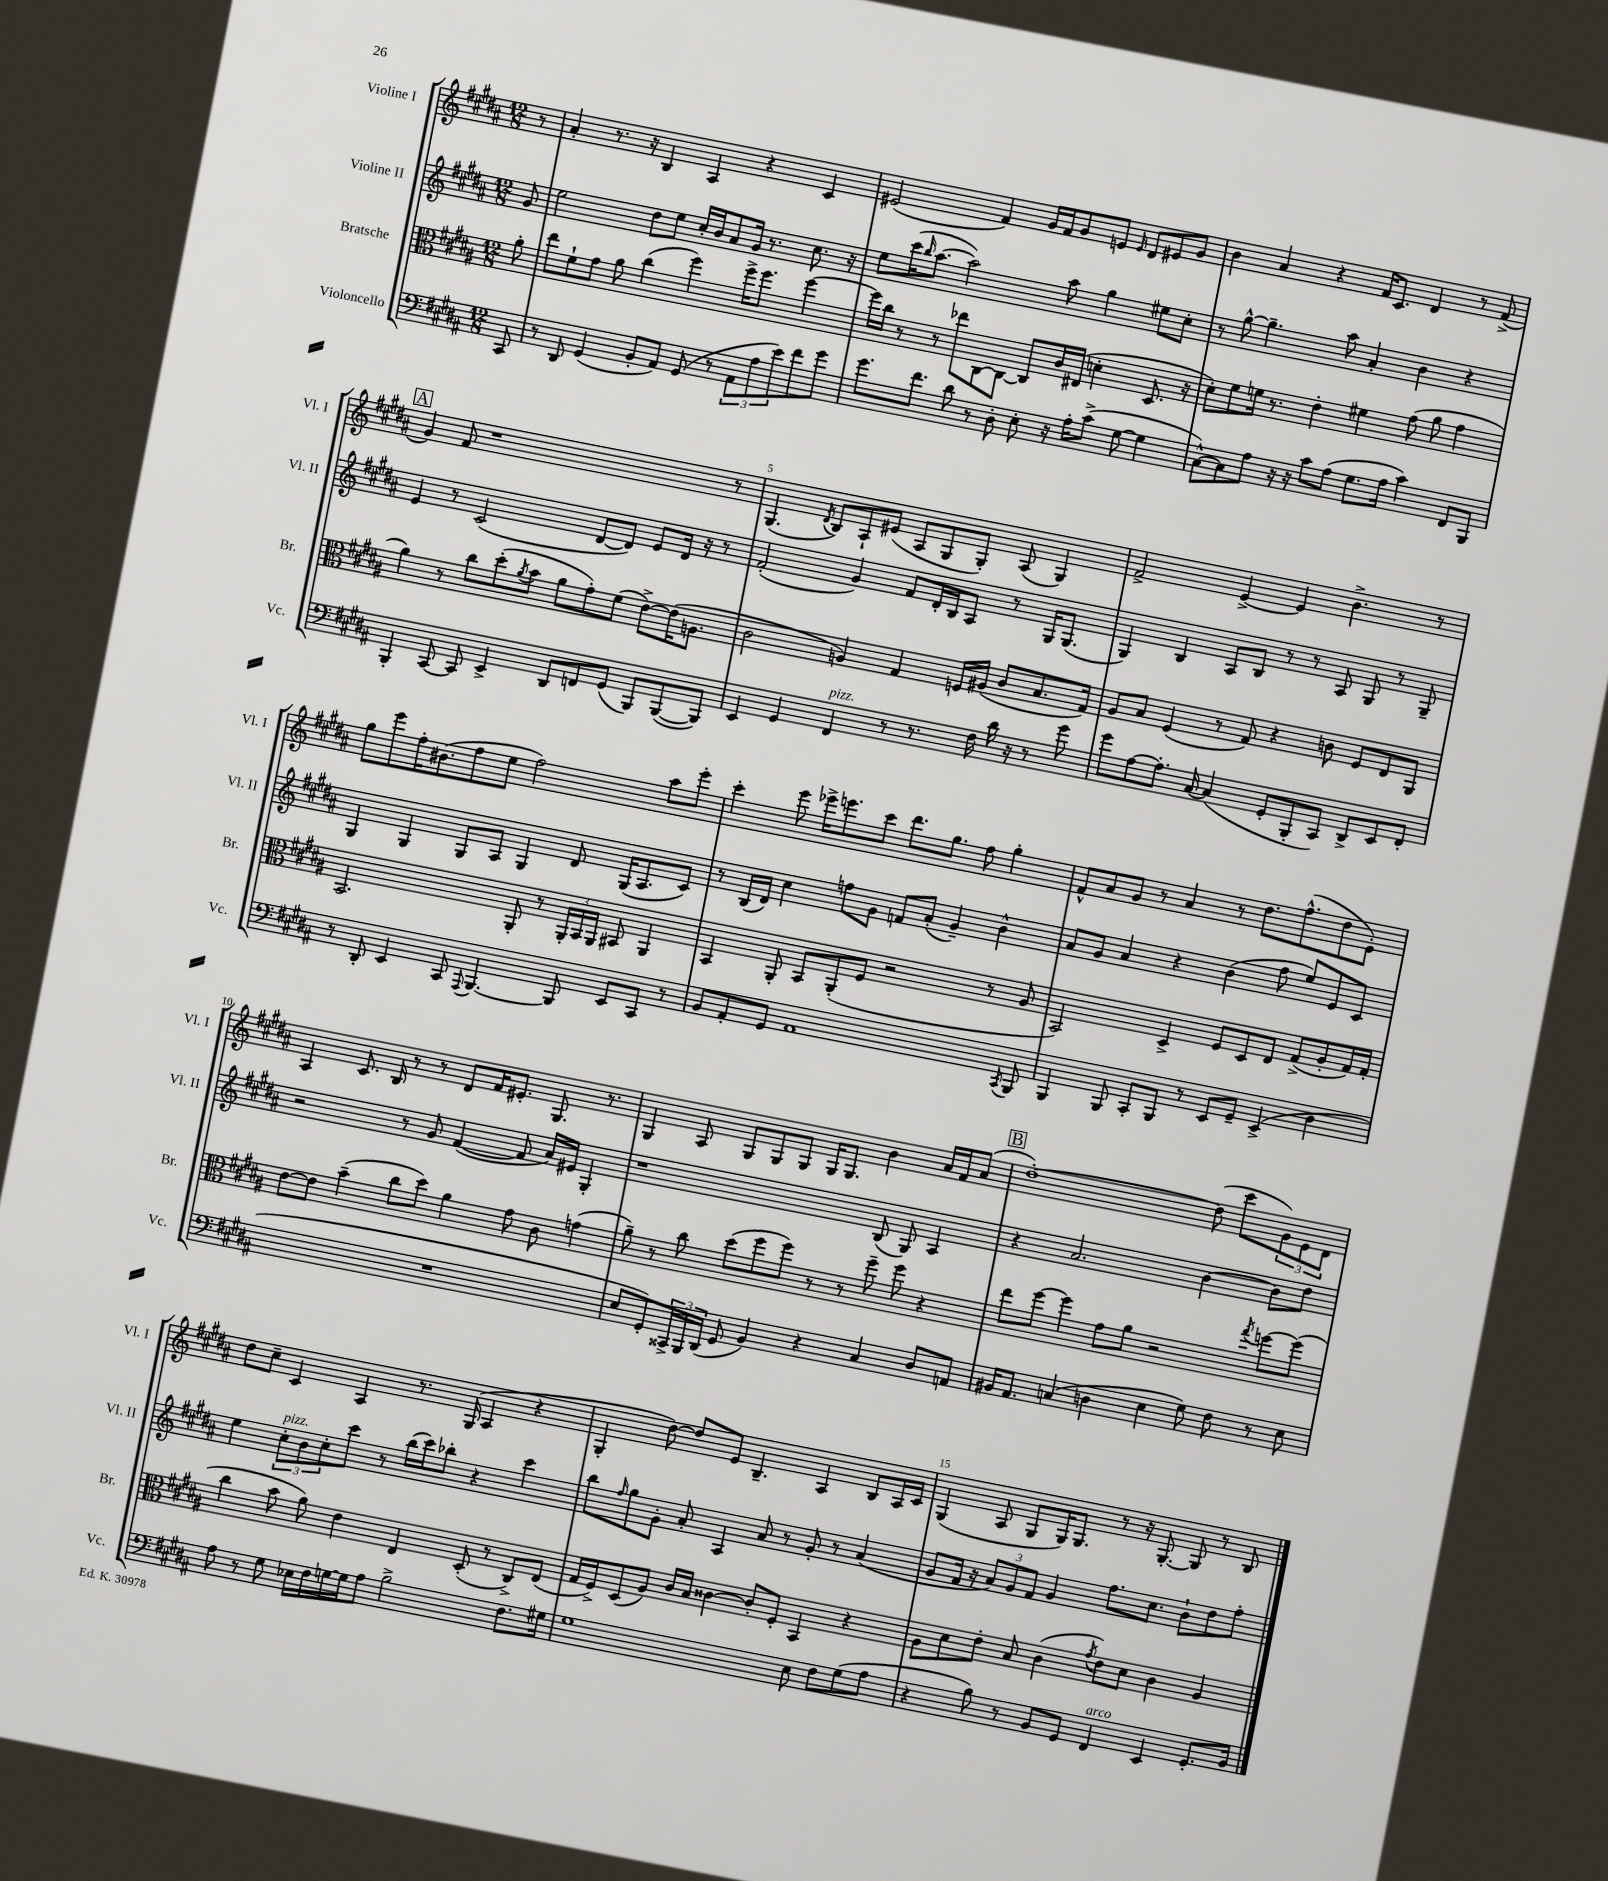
<<
\new StaffGroup <<
\new Staff = "s0" \with { instrumentName = "Violine I" shortInstrumentName = "Vl. I" } {
    \clef treble \key b \major \numericTimeSignature \time 12/8 \partial 8
    r8 |
    ais'4-. r8. r16 b4 ais4 r4 cis'4 |
    eis'2( fis'4) gis'16 fis'16 gis'8 e'8 \grace { e'16 } dis'8 eis'8 gis'8 |
    b'4 ais'4 r4 fis'16 cis'8. dis'4 r8 fis'8->( |
    \mark \markup { \box "A" } gis'4) fis'8 r1 r8 |
    gis4.( \acciaccatura { dis'8 } b8) ais8-! eis'8( ais8 gis8 gis8-.) ais8( gis4) |
    fis'2-> e'4~-> e'4 b'4.-> r8 |
    gis''8 e'''8 fis''16-. bis'8.( fis''8 e''8 fis''2) ais''8 e'''8-. |
    cis'''4-. e'''8 ees'''16-> e'''8. cis'''8 dis'''8. gis''8. fis''8 gis''4-. |
    fis'8-^ ais'8 gis'8 r8 ais'4 r8 dis''8. fis''8.-^( dis''8 e'8-.) |
    ais4 cis'8. b16 r8 r8 dis'8 fis'16 eis'8.-. gis8. r8. |
    gis4 ais8 gis8 gis8 gis8 gis16 gis8. b'4 ais'16 fis'16 ais'8( |
    \mark \markup { \box "B" } dis''1~-.) dis''8( cis'''8 \tuplet 3/2 { gis'8) e'8 dis'8 } |
    dis''8 cis''8-- cis'4 ais4 r8. gis16( ais4 r4 |
    gis4-. dis''8~) dis''8 e'8 b4.-- ais4 b8 ais16 cis'16 |
    gis4( ais8 gis8 gis16) gis8. r8 r16 gis8.~-. gis8 r8 b8 \bar "|." |
}
\new Staff = "s1" \with { instrumentName = "Violine II" shortInstrumentName = "Vl. II" } {
    \clef treble \key b \major \numericTimeSignature \time 12/8 \partial 8
    gis'8 |
    e''2 dis''8 e''8 cis''16-. b'16 ais'8 gis'16 r8. cis''8. r16 |
    e''8 cis'''16( \grace { b''16 } ais''8.~ ais''2) ais''8 gis''4 eis''8 cis''8-. |
    r8 gis''8~-^ gis''4.-- ais''8 ais'4-. b'4 r4 |
    \mark \markup { \box "A" } e'4 r8 cis'2( dis'8~ dis'8) e'8 dis'16 r16 r8 |
    fis'2-.( gis'4) fis'8 dis'16-. b16 ais8 r8 gis16 gis8.( |
    gis4) b4 ais8 b8 r8 r8 ais8 gis8 r8 gis8-- |
    gis4 gis4 gis8 ais8 gis4 dis'8 gis16( ais8. cis'8) |
    r8 b16( dis'16) cis''4 f''8 gis'8 f'8 ais'8-.( gis'4--) b'4-^ |
    ais'8 gis'8 ais'4 r4 b'4( fis''8 e''8) e'8 cis'8 |
    r2 r8 gis'8 fis'4~( fis'8 ais'16) eis'16 gis4-. |
    r1 b8( gis8) ais4 |
    \mark \markup { \box "B" } r4 ais'2. b'4~ b'8 dis''8 |
    e''4 \tuplet 3/2 { cis''8-.^\markup { \italic "pizz." } b'8 cis''8-. } cis'''8 r8 b''16( cis'''16) bes''8-. r4 cis'''4 |
    b''8 \grace { fis''16 } gis''8 gis'8-. ais'8-. ais4 ais'8 r8 gis'8-. r8 ais'4( |
    gis'8 fis'16 r16 \tuplet 3/2 { ais'8) gis'8 fis'8 } gis'4 fis''8. cis''8. b'8-! dis''8 fis''8-. \bar "|." |
}
\new Staff = "s2" \with { instrumentName = "Bratsche" shortInstrumentName = "Br." } {
    \clef alto \key b \major \numericTimeSignature \time 12/8 \partial 8
    ais'8-. |
    e''8 fis'8-! gis'8 ais'8 cis''4( fis''4) fis''16-> fis''8. fis''4~ |
    fis''16 cis''16 r8 r8 ees''8 cis8~ cis8~ cis8 cis'16 eis16( d'4-. dis8. r16 |
    dis'8-.) fis'8 f'16 r8. e'4-. fis'4 gis'8( ais'8 gis'4 |
    \mark \markup { \box "A" } ais'4) r8 cis''8 dis''8-.( \acciaccatura { ais'8 } b'8 ais'8 gis'8-.) fis'8( e'8~->) e'16( a8. |
    cis'2 a4) gis4 f16 ais16( cis'8 b8. gis16) |
    ais8 b8 fis4( r8 gis8) r4 c'8 fis8 e8 ais,8 |
    b,2. ais,8-. r8 \tuplet 3/2 { ais,16-. b,16 ais,16 } bis,8 ais,4 |
    b,4 ais,8-. b,8 ais,8-.( fis8 r2 r8 ais8 |
    b,2) dis4-> fis8 dis8 e8 gis8->( ais8-. gis16) gis16-. |
    e'8~ e'8 b'4--( cis''8 dis''8) ais'4 gis'8 cis'8 g'4( |
    ais'8--) r8 cis''8 dis''8( fis''8 fis''8) r8 r8 fis''8-- fis''8 r4 |
    \mark \markup { \box "B" } e''8 fis''8~ fis''4 gis'8 ais'8 r2 \acciaccatura { gis''8 } f''8~ f''8( |
    cis''4 b'8 ais'8) e'4 e4 dis8-.( r8 cis8->) e8( |
    gis16 fis16->) dis8( ais8) cis'16 b16 cisis'4~ cisis'8-. fis8-. b,4 r4 |
    ais8 dis'8 e'8-. b8 cis'4( \acciaccatura { gis'8 } e'8) dis'8 cis'4 ais4 \bar "|." |
}
\new Staff = "s3" \with { instrumentName = "Violoncello" shortInstrumentName = "Vc." } {
    \clef bass \key b \major \numericTimeSignature \time 12/8 \partial 8
    cis,8 |
    r8 dis,8 gis,4( b,8-. ais,8) gis,8( r8 \tuplet 3/2 { ais,8 ais8 e'8) } fis'8 gis'8 |
    gis'8. fis'8. dis'8 r8 dis8-. e8-. r16 ais16-. cis'8->( gis8~ gis4 |
    cis8~-^) cis8 ais8 r16 r16 cis'8 ais8( gis8. ais16 cis'4) fis,8 b,,8 |
    \mark \markup { \box "A" } b,,4-. cis,8~ cis,8 e,4-> dis,8 f,8 gis,8( b,,8) b,,8~( b,,8) |
    e,4 gis,4 fis,4^\markup { \italic "pizz." } r8 r8. fis16 dis'16 r16 r8 gis'8 |
    gis'8 ais8~ ais8.-. cis16~ cis4( gis,8-. b,,8-. cis,8) dis,8-> e,8 fis,8-. |
    r8 dis,8-. e,4 cis,8 \appoggiatura { ais,,8 } b,,4.~ b,,8 e,8 cis,8 r8 |
    b,8 ais,8-. gis,8 ais,1 \acciaccatura { cis,8 } b,,8 |
    b,,4 b,,8 cis,8-. b,,8 r8 e,8 gis,8-- e,4->( dis4 |
    R1. |
    e8 gis,8-.) \tuplet 3/2 { cisis,16-> b,,16 dis,16( } gis,8 b,4) r4 cis4 dis8 a,8 |
    \mark \markup { \box "B" } bis,16 ais,8. c4( d4 e4 gis8) fis8 r8 e8 |
    ais8 r8 gis8 ees16 fis16 g16~ g16 ais8 b2-> fis8. gis16 |
    gis1 e8 fis8 gis8( ais8 |
    r4 b8) r8 b,8 gis,8 fis,4^\markup { \italic "arco" } e,4 gis,8.-. b,16 \bar "|." |
}
>>
>>
\layout { \context { \Score \override BarNumber.break-visibility = ##(#f #t #t) barNumberVisibility = #(every-nth-bar-number-visible 5) } }
